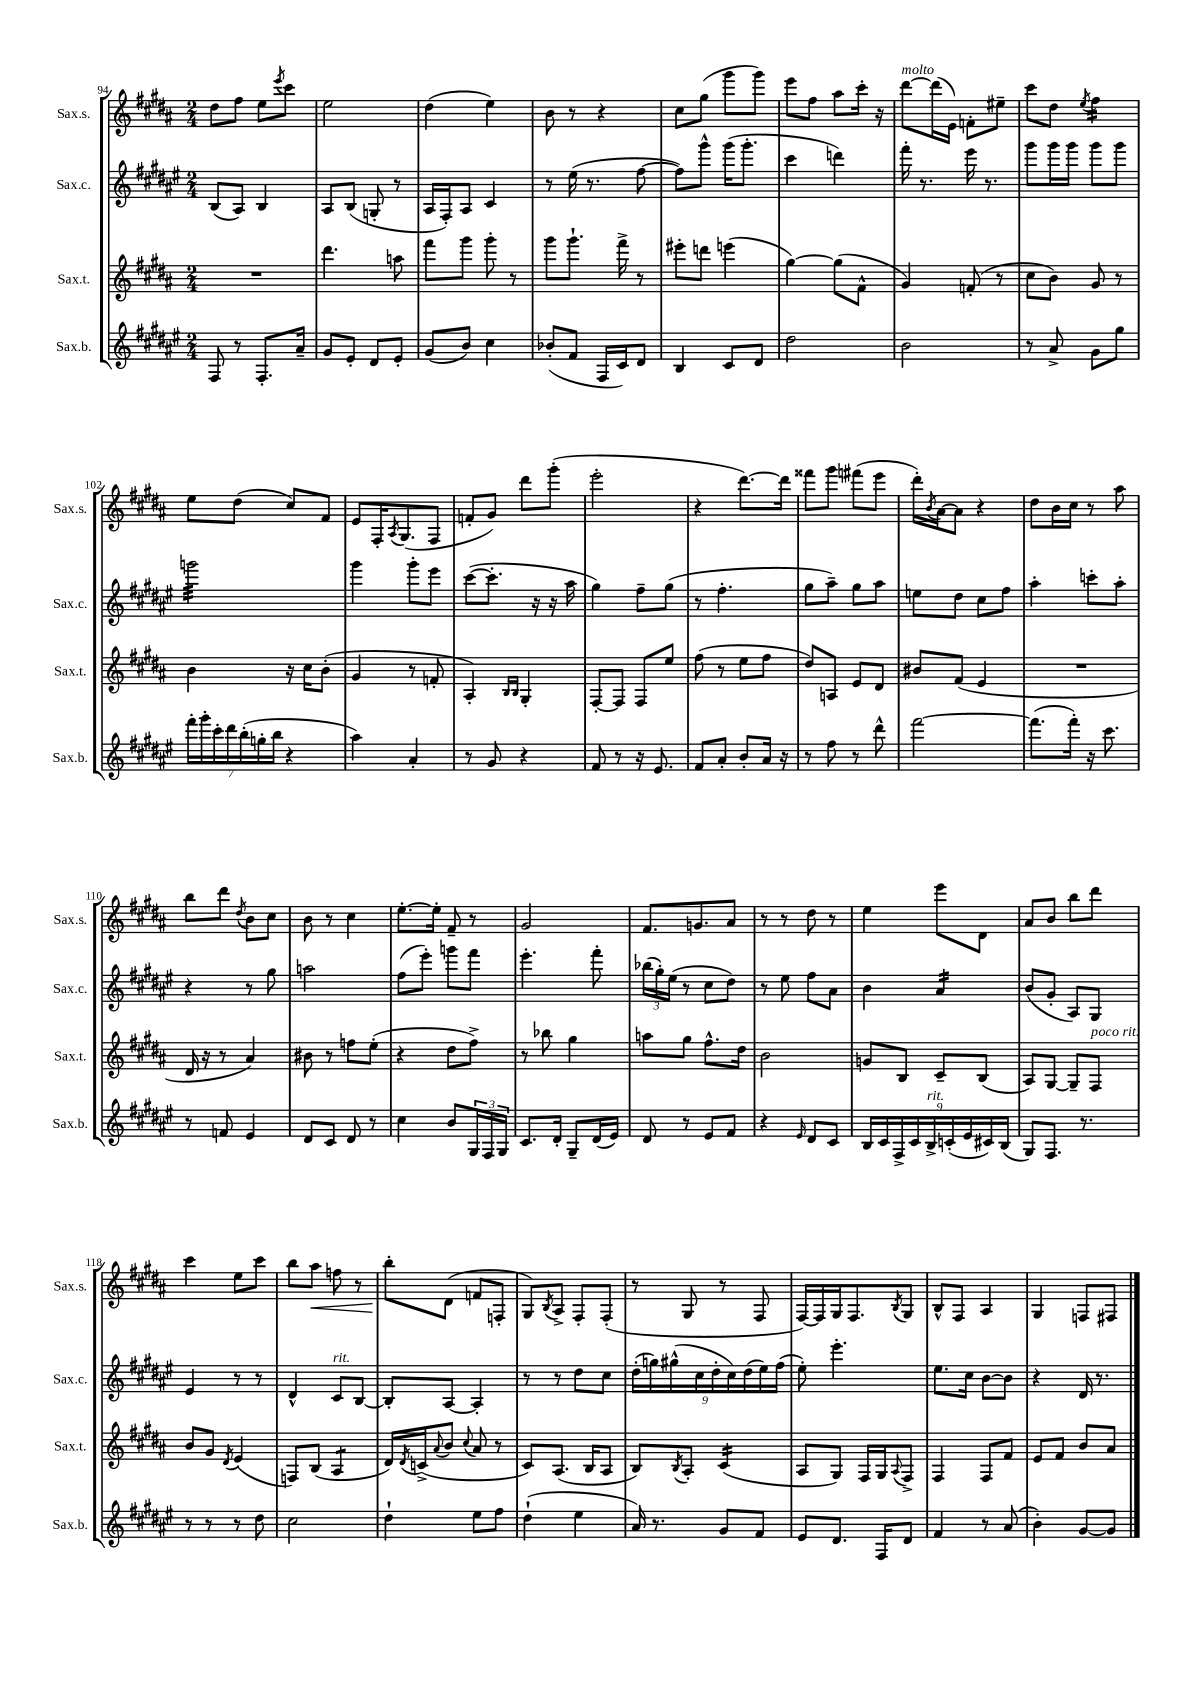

**kern	**kern	**kern	**kern
*staff4	*staff3	*staff2	*staff1
*clefG2	*clefG2	*clefG2	*clefG2
*k[f#c#g#d#a#e#]	*k[f#c#g#d#a#]	*k[f#c#g#d#a#e#]	*k[f#c#g#d#a#]
*M2/4	*M2/4	*M2/4	*M2/4
8F#	2r	(8B	8dd#
8r	.	8A#)	8ff#
8.F#'	.	4B	8ee
.	.	.	8qeee
.	.	.	8ccc#
16a#~	.	.	.
=	=	=	=
8g#	4.ddd#	8A#	2ee
8e#'	.	(8B	.
8d#	.	8G'	.
8e#'	8aa	8r	.
=	=	=	=
(8g#	8fff#	16A#	(4dd#
.	.	16F#')	.
8b)	8ggg#	8A#	.
4cc#	8ggg#'	4c#	4ee)
.	8r	.	.
=	=	=	=
(8b-'	8ggg#	8r	8b
8f#	8.ggg#`	(16ee#	8r
.	.	8.r	.
16F#	.	.	4r
16c#)	16fff#^	.	.
8d#	8r	[8ff#	.
=	=	=	=
4B	8eee#'	8ff#])	8cc#
.	8ddd	8ggg#^^	(8gg#
8c#	(4eee	(16ggg#	8ggg#
.	.	8.ggg#'	.
8d#	.	.	8ggg#)
=	=	=	=
2dd#	[4gg#)	4ccc#	8eee
.	.	.	8ff#
.	(8gg#]	4ddd)	8aa#
.	8f#^^	.	16ccc#'
.	.	.	16r
=	=	=	=
2b	4g#)	16fff#'	[8ddd#
.	.	8.r	.
.	.	.	(16ddd#]
.	.	.	16e)
.	(8f'	16eee#	8f'
.	.	8.r	.
.	8r	.	8ee#~
=	=	=	=
8r	8cc#	8ggg#	8ccc#
8a#^	8b)	16ggg#	8dd#
.	.	16ggg#	.
.	.	.	8qee
8g#	8g#	8ggg#	4ff#
8gg#	8r	8ggg#	.
=	=	=	=
28fff#'	4b	2ggg	8ee
28ggg#'	.	.	.
28ccc#'	.	.	.
28ddd#	.	.	.
.	.	.	(8dd#
(28bb'	.	.	.
28gg'	.	.	.
28bb	.	.	.
4r	16r	.	8cc#)
.	16cc#	.	.
.	(8b'	.	8f#
=	=	=	=
4aa#)	4g#	4ggg#	8e
.	.	.	16F#'
.	.	.	8qA#
.	.	.	(8.G#
4a#'	8r	8ggg#'	.
.	8f'	8eee#	8F#
=	=	=	=
8r	4A#')	([8ccc#	8f'
8g#	.	8.ccc#']	8g#)
.	16qqB	.	.
.	16qqB	.	.
4r	4G#'	.	8ddd#
.	.	16r	.
.	.	16r	(8ggg#'
.	.	16aa#	.
=	=	=	=
8f#	[8F#'	4gg#)	2eee'
8r	8F#]	.	.
16r	8F#	8ff#~	.
8.e#	.	.	.
.	8ee	(8gg#	.
=	=	=	=
8f#	(8ff#	8r	4r
8a#'	8r	4.ff#'	.
8b'	8ee	.	[8.ddd#)
16a#	8ff#	.	.
16r	.	.	16ddd#]
=	=	=	=
8r	8dd#)	8gg#	8fff##
8ff#	8A	8aa#~)	8ggg#
8r	8e	8gg#	(8fff#
8ddd#^^	8d#	8aa#	8eee
=	=	=	=
[2fff#	8b#	8ee	16ddd#')
.	.	.	8qb
.	.	.	[16a#
.	(8f#	8dd#	8a#]
.	4e	8cc#	4r
.	.	8ff#	.
=	=	=	=
(8.fff#]	2r	4aa#'	8dd#
.	.	.	16b
16fff#')	.	.	16cc#
16r	.	8ccc'	8r
8.ccc#	.	.	.
.	.	8aa#'	8aa#
=	=	=	=
8r	16d#	4r	8bb
.	16r	.	.
8f	8r	.	8ddd#
.	.	.	8qdd#
4e#	4a#)	8r	8b
.	.	8gg#	8cc#
=	=	=	=
8d#	8b#	2aa	8b
8c#	8r	.	8r
8d#	8ff	.	4cc#
8r	(8ee'	.	.
=	=	=	=
4cc#	4r	(8ff#	[8.ee'
.	.	8eee#')	.
.	.	.	16ee']
8b	8dd#	8ggg	8f#~
24G#	8ff#^)	8fff#	8r
24F#	.	.	.
24G#	.	.	.
=	=	=	=
8.c#	8r	4.eee#'	2g#
.	8bb-	.	.
16d#'	.	.	.
8G#~	4gg#	.	.
(16d#	.	8fff#'	.
16e#)	.	.	.
=	=	=	=
8d#	8aa	(24bb-	8.f#
.	.	24gg#')	.
.	.	(24ee#	.
8r	8gg#	8r	.
.	.	.	8.g
8e#	8.ff#^^	8cc#	.
8f#	.	8dd#)	8a#
.	16dd#	.	.
=	=	=	=
4r	2b	8r	8r
.	.	8ee#	8r
16qqe#	.	.	.
8d#	.	8ff#	8dd#
8c#	.	8a#	8r
=	=	=	=
18B	8g	4b	4ee
18c#	.	.	.
18F#^	.	.	.
.	8B	.	.
18c#	.	.	.
18B^	.	.	.
.	8c#~	4a#	8eee
(18c'	.	.	.
18e#	.	.	.
.	(8B	.	8d#
18c#)	.	.	.
(18B	.	.	.
=	=	=	=
8G#)	8A#)	(8b	8a#
8.F#	[8G#	8g#'	8b
.	8G#~]	8A#)	8bb
8.r	.	.	.
.	8F#	8G#	8ddd#
=	=	=	=
8r	8b	4e#	4ccc#
8r	8g#	.	.
.	8qd#	.	.
8r	(4e	8r	8ee
8dd#	.	8r	8ccc#
=	=	=	=
2cc#	8F)	4d#^^	8bb
.	(8B	.	8aa#
.	4A#	8c#	8ff
.	.	[8B	8r
=	=	=	=
4dd#`	16d#)	8B']	8bb'
.	8qd#	.	.
.	(16c^	.	.
.	8qqa#	.	.
.	8b	[8A#	(8d#
.	8qqcc#	.	.
8ee#	8a#	4A#']	8f
8ff#	8r	.	8F'
=	=	=	=
(4dd#`	8c#)	8r	8G#)
.	.	.	8qB
.	(8.A#	8r	8A#^
4ee#	.	8dd#	8F#'
.	16B	.	.
.	8A#	8cc#	(8F#'
=	=	=	=
16a#)	8B)	(18dd#'	8r
.	.	18gg)	.
8.r	.	.	.
.	.	(18gg#^^	.
.	8qB	.	.
.	8A#'	.	8G#
.	.	18cc#	.
.	.	18dd#'	.
8g#	(4c#	.	8r
.	.	18cc#)	.
.	.	(18dd#	.
8f#	.	.	8F#
.	.	18ee#)	.
.	.	(18ff#	.
=	=	=	=
8e#	8A#	8ee#')	[16F#)
.	.	.	16F#]
8.d#	8G#)	4.eee#'	16G#
.	.	.	8.F#
.	16F#	.	.
16F#	16G#	.	.
.	8qqA#	.	8qB
8d#	8F#^	.	8G#
=	=	=	=
4f#	4F#	8.ee#	8B^^
.	.	.	8F#
.	.	16cc#	.
8r	8F#	[8b	4A#
(8a#	8f#	8b]	.
=	=	=	=
4b')	8e	4r	4G#
.	8f#	.	.
[8g#	8b	16d#	8F
.	.	8.r	.
8g#]	8a#	.	8F#
==	==	==	==
*-	*-	*-	*-
